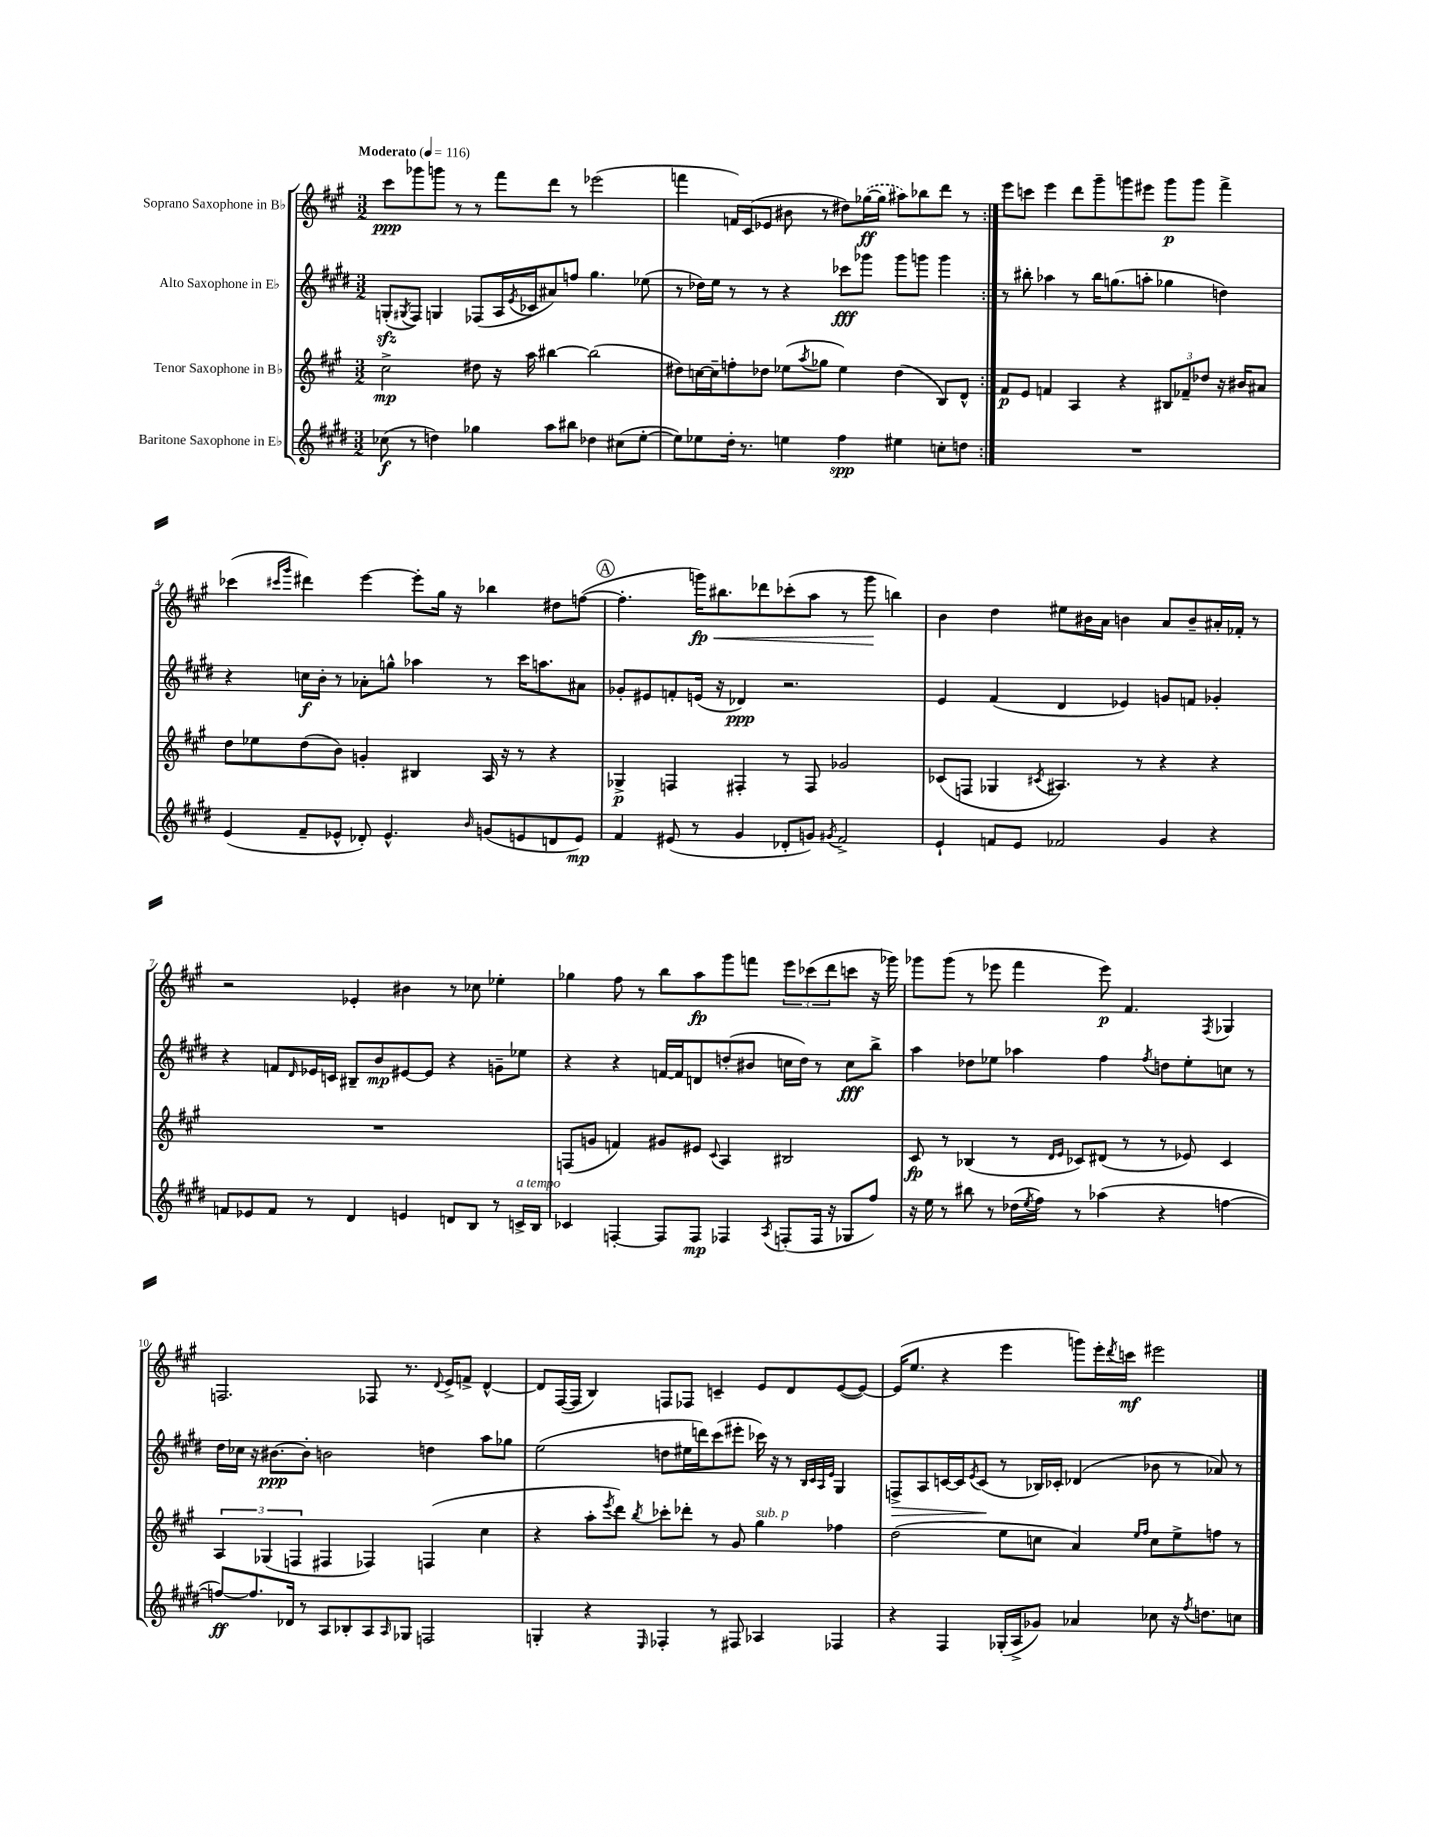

**kern	**dynam	**kern	**dynam	**kern	**dynam	**kern	**dynam
*part4	*part4	*part3	*part3	*part2	*part2	*part1	*part1
*staff4	*staff4	*staff3	*staff3	*staff2	*staff2	*staff1	*staff1
*I"Baritone Saxophone in E♭	*	*I"Tenor Saxophone in B♭	*	*I"Alto Saxophone in E♭	*	*I"Soprano Saxophone in B♭	*
*clefG2	*	*clefG2	*	*clefG2	*	*clefG2	*
*k[f#c#g#d#]	*	*k[f#c#g#]	*	*k[f#c#g#d#]	*	*k[f#c#g#]	*
*M3/2	*	*M3/2	*	*M3/2	*	*M3/2	*
*MM116	*	*MM116	*	*MM116	*	*MM116	*
=1	=1	=1	=1	=1	=1	=1	=1
!	!	!	!	!	!	!LO:TX:a:B:t=Moderato	!
(8cc-X\	f	2cc#^\	mp	(8Gnzz'/L	.	8ccc#\L	ppp
.	.	.	.	8qG#X/	.	.	.
8r	.	.	.	8F#/J)	.	8ggg-X\	.
4ddn\)	.	.	.	4Gn/	.	8gggn\J	.
.	.	.	.	.	.	8r	.
4gg-X\	.	8dd#X\	.	(8F-X/L	.	8r	.
.	.	16r	.	16A/L	.	8fff#\L	.
.	.	.	.	8qe/	.	.	.
.	.	16aa\	.	16c-X/J	.	.	.
8aa\L	.	[4bb#X\	.	8a#X/)	.	8ddd\J	.
8bb#X\J	.	.	.	8ffn/J	.	8r	.
4dd-X\	.	(2bb#\]	.	4.gg#\	.	(2eee-X\	.
(8cc#X\L	.	.	.	.	.	.	.
[8ee'\J	.	.	.	(8ee-X\	.	.	.
=2	=2	=2	=2	=2	=2	=2	=2
8ee\L])	.	8dd#X\L)	.	8r	.	4fffn\	.
8ee-X\	.	[16ccn\L	.	16dd-X\LL)	.	.	.
.	.	16cc~\J]	.	16ee\JJ	.	.	.
16dd#'\Jk	.	8ffn'\	.	8r	.	16fn/LL)	.
8.r	.	.	.	.	.	(16c#/J	.
.	.	8dd-X\J	.	8r	.	8e-X/J	.
4een\	.	(8ee-X\L	.	4r	.	8b#X\	.
.	.	8qaa/	.	.	.	.	.
.	.	8gg-X\J	.	.	.	8r	.
4ff#\	spp	4ee-\)	.	8ccc-X\L	fff	8dd#X\L)	.
.	.	.	.	8ggg-X\J	.	([16gg-X\L	ff
.	.	.	.	.	.	16gg-\JJ]	.
4ee#X\	.	(4dd-\	.	8ggg-\L	.	8aa#X\L)	.
.	.	.	.	8gggn\J	.	8bb-X\	.
8ccn'\L	.	8B/L)	.	4ggg\	.	8ddd\J	.
8ddn\J	.	8d^^/J	.	.	.	8r	.
=3:|!	=3:|!	=3:|!	=3:|!	=3:|!	=3:|!	=3:|!	=3:|!
1.r	.	8f#/L	p	8r	.	8eee\L	.
.	.	8e/J	.	8bb#X'\	.	8cccn\J	.
.	.	4fn/	.	4aa-X\	.	4eee\	.
.	.	4A/	.	8r	.	8ddd\L	.
.	.	.	.	16bb#\KL	.	8ggg#~\	.
.	.	.	.	(8.ggn\	.	.	.
.	.	4r	.	.	.	8gggn\	.
.	.	.	.	8aan'\J	.	8eee#X\J	.
.	.	12B#X/L	.	4gg-X\	.	8ggg\L	p
.	.	12f-X~/	.	.	.	.	.
.	.	.	.	.	.	8ggg\J	.
.	.	12dd-X/J	.	.	.	.	.
.	.	16r	.	4ddn\)	.	4fff#^\	.
.	.	16b#X/KL	.	.	.	.	.
.	.	8a#X/J	.	.	.	.	.
!!LO:LB:g=z
=4	=4	=4	=4	=4	=4	=4	=4
(4e/	.	8dd\L	.	4r	.	(4ccc-X\	.
.	.	8ee-X\	.	.	.	.	.
.	.	.	.	.	.	16qqccc#X/LL	.
.	.	.	.	.	.	16qqggg#/JJ	.
8f#~/L	.	(8dd\	.	16ccn\LL	f	4ddd#X\)	.
.	.	.	.	16b'\JJ	.	.	.
8e-X^^/J	.	8b\J)	.	8r	.	.	.
8d-X'/)	.	4gn'/	.	8a-X'\L	.	[4eee\	.
4.e-^^/	.	.	.	8ggn^^\J	.	.	.
.	.	4B#X/	.	4aa-X\	.	8eee'\L]	.
.	.	.	.	.	.	16gg#\Jk	.
.	.	.	.	.	.	16r	.
16qqb/	.	.	.	.	.	.	.
(8gn/L	.	16A/	.	8r	.	4bb-X\	.
.	.	16r	.	.	.	.	.
8en/	.	8r	.	16ccc#\KL	.	.	.
.	.	.	.	8.aan\	.	.	.
8dn/	.	4r	.	.	.	8dd#X\L	.
8e/J)	mp	.	.	8a#X\J	.	([8ffn\J	.
!!LO:REH:place=s1:t=A
=5	=5	=5	=5	=5	=5	=5	=5
4f#/	.	4G-X^/	p	8g-X'/L	.	4.ff'\]	.
.	.	.	.	8e#X/	.	.	.
(8e#X/	.	4Fn/	.	8fn'/	.	.	.
!	!	!	!	!	!	!	!LO:HP:b
8r	.	.	.	(16en/Jk	.	16gggn\KL)	< fp
.	.	.	.	16r	.	8.bb#X\	.
4g#/	.	4F#X'/	.	4d-X/)	ppp	.	.
.	.	.	.	.	.	8ddd-X\	.
8d-X'/L	.	8r	.	2.r	.	(8ccc-X'\	.
8gn/J)	.	8F#/	.	.	.	8aa\J	.
8qg#X/	.	.	.	.	.	.	.
2f#^/	.	2g-X/	.	.	.	8r	.
.	.	.	.	.	.	8ggg\	.
.	.	.	.	.	.	4bbn\)	[
=6	=6	=6	=6	=6	=6	=6	=6
4e`/	.	(8c-X/L	.	4e/	.	4b\	.
.	.	8Fn/J	.	.	.	.	.
8fn/L	.	4G-X/	.	(4f#/	.	4dd\	.
8e/J	.	.	.	.	.	.	.
.	.	8qc#X/	.	.	.	.	.
2f-X/	.	4.A#X/)	.	4d#/	.	8ee#X\L	.
.	.	.	.	.	.	16b#X\L	.
.	.	.	.	.	.	16a\JJ	.
.	.	.	.	4e-X/)	.	4bn\	.
.	.	8r	.	.	.	.	.
4g#/	.	4r	.	8gn/L	.	8a/L	.
.	.	.	.	8fn/J	.	8b~/	.
4r	.	4r	.	4g-X'/	.	16a#X'/L	.
.	.	.	.	.	.	16f-X'/JJ	.
.	.	.	.	.	.	8r	.
!!LO:LB:g=z
=7	=7	=7	=7	=7	=7	=7	=7
8fn/L	.	1.r	.	4r	.	2r	.
8e-X/	.	.	.	.	.	.	.
8f/J	.	.	.	8fn/L	.	.	.
.	.	.	.	16qqd#/	.	.	.
8r	.	.	.	16e-X/L	.	.	.
.	.	.	.	16cn/JJ	.	.	.
4d#/	.	.	.	8B#X~/L	.	4e-X'/	.
.	.	.	.	8b/	mp	.	.
4en/	.	.	.	[8e#X/	.	4b#X\	.
.	.	.	.	8e#/J]	.	.	.
8dn/L	.	.	.	4r	.	8r	.
8B/J	.	.	.	.	.	8cc-X\	.
8r	.	.	.	8gn~\L	.	4ee-X'\	.
!LO:TX:a:i:t=a tempo	!	!	!	!	!	!	!
16cn^/LL	.	.	.	8ee-X\J	.	.	.
16B/JJ	.	.	.	.	.	.	.
=8	=8	=8	=8	=8	=8	=8	=8
4c-X/	.	(8Fn/L	.	4r	.	4gg-X\	.
.	.	8gn/J	.	.	.	.	.
[4Fn'/	.	4fn/)	.	4r	.	8ff#\	.
.	.	.	.	.	.	8r	.
8F/L]	.	8g#X/L	.	[16fn/LL	.	8bb\L	.
.	.	.	.	16f/J]	.	.	.
8F/J	mp	8e#X/J	.	8dn/	.	8aa\	fp
.	.	8qqc#/	.	.	.	.	.
4F-X/	.	4A/	.	(8ddn'/	.	8ggg#\	.
.	.	.	.	8b#X/J	.	8fffn\J	.
8qA/	.	.	.	.	.	.	.
(8Fn'/L	.	2B#X/	.	16ccn\LL	.	12eee\L	.
.	.	.	.	16dd\JJ)	.	.	.
.	.	.	.	.	.	(12ccc-X\	.
16F/Jk	.	.	.	8r	.	.	.
.	.	.	.	.	.	12ddd\	.
16r	.	.	.	.	.	.	.
8G-X/L	.	.	.	8cc\L	fff	8cccn\J	.
8ff#/J)	.	.	.	8bb^\J	.	16r	.
.	.	.	.	.	.	16ggg-X\)	.
=9	=9	=9	=9	=9	=9	=9	=9
16r	.	8c#/	fp	4aa\	.	8ggg-X\L	.
16ee\	.	.	.	.	.	.	.
8r	.	8r	.	.	.	(8ggg-\J	.
8bb#X\	.	(4B-X/	.	8dd-X\L	.	8r	.
8r	.	.	.	8ee-X\J	.	8eee-X\	.
(16dd-X\LL	.	8r	.	4aa-X\	.	4fff#\	.
8qee/	.	.	.	.	.	.	.
16ff#\JJ)	.	.	.	.	.	.	.
.	.	16qqd/LL	.	.	.	.	.
.	.	16qqe/JJ	.	.	.	.	.
8r	.	8c-X/L)	.	.	.	.	.
(4aa-X\	.	(8d#X/J	.	4ff#\	.	8eee-\)	p
.	.	8r	.	.	.	4.f#/	.
.	.	.	.	8qff#/	.	.	.
4r	.	8r	.	8ddn\L	.	.	.
.	.	8e-X/)	.	8ee-'\	.	.	.
.	.	.	.	.	.	8qF#/	.
[4ffn\	.	4c-/	.	8ccn\J	.	4G-X/	.
.	.	.	.	8r	.	.	.
!!LO:LB:g=z
=10	=10	=10	=10	=10	=10	=10	=10
8ffn/L_)	ff	6A/	.	16dd#\LL	.	2.Fn/	.
.	.	.	.	16cc-X\JJ	.	.	.
8.ff/]	.	.	.	16r	.	.	.
.	.	(6G-X/	.	.	.	.	.
.	.	.	.	[8.b#X\L	ppp	.	.
16d-X/Jk	.	.	.	.	.	.	.
.	.	6Fn/	.	.	.	.	.
8r	.	.	.	8b#'\J]	.	.	.
8A/L	.	4F#X/	.	2bn\	.	.	.
8B-X'/	.	.	.	.	.	.	.
8A/	.	4F-X/)	.	.	.	8F-X/	.
16qqA/	.	.	.	.	.	.	.
8G-X/J	.	.	.	.	.	8.r	.
2Fn/	.	(4Fn/	.	4ddn\	.	.	.
.	.	.	.	.	.	8qqd/	.
.	.	.	.	.	.	16e^/KL	.
.	.	.	.	.	.	8fn^/J	.
.	.	4cc#\	.	8aa\L	.	[4d^^/	.
.	.	.	.	8gg-X\J	.	.	.
=11	=11	=11	=11	=11	=11	=11	=11
4Gn'/	.	4r	.	(2ee\	.	8d/L]	.
.	.	.	.	.	.	([16F#/L	.
.	.	.	.	.	.	16F#/JJ]	.
4r	.	8aa'\L	.	.	.	4B/)	.
.	.	8qeee/	.	.	.	.	.
.	.	8ddd\J)	.	.	.	.	.
16qqE/	.	8qbb/	.	.	.	.	.
4F-X'/	.	8ccc-X'\L	.	8ddn\L	.	8Fn/L	.
.	.	8ddd-X'\J	.	16ee#X\L	.	8F-X/J	.
.	.	.	.	16dddn\J)	.	.	.
8r	.	8r	.	(8ccc#\	.	4cn~/	.
8F#X/	.	8g#/	.	8eee#X'\J	.	.	.
!	!	!LO:TX:a:i:t=sub. p	!	!	!	!	!
4A-X/	.	4gg#\	.	16ccc-X\)	.	8e/L	.
.	.	.	.	16r	.	.	.
.	.	.	.	8r	.	8d/	.
.	.	.	.	32qqB/LLL	.	.	.
.	.	.	.	32qqc#/	.	.	.
.	.	.	.	32qqA/	.	.	.
.	.	.	.	32qqe/JJJ	.	.	.
4F-X/	.	4ff-X\	.	4G#/	.	([8e/	.
.	.	.	.	.	.	8e/J_)	.
=12	=12	=12	=12	=12	=12	=12	=12
!	!	!	!	!	!LO:HP:b	!	!
4r	.	(2dd\	.	8Fn^/L	>	(16e/KL]	.
.	.	.	.	.	.	8.ee/J	.
.	.	.	.	8A/	.	.	.
4F#/	.	.	.	[16cn/L	.	4r	.
.	.	.	.	16c/J]	.	.	.
.	.	.	.	8qe/	.	.	.
.	.	.	.	(8c/J	.	.	.
(16G-X'/LL	.	8ee\L	.	8r	]	4eee\	.
16A^/J	.	.	.	.	.	.	.
8g-X/J)	.	8ccn\J	.	16B-X/LL)	.	.	.
.	.	.	.	16c-X'/JJ	.	.	.
4a-X/	.	4a/)	.	(4d-X/	.	8gggn\L)	.
.	.	.	.	.	.	16eee'\L	.
.	.	.	.	.	.	8qddd/	.
.	.	.	.	.	.	16cccn\JJ	mf
.	.	16qqee/LL	.	.	.	.	.
.	.	16qqff#/JJ	.	.	.	.	.
8cc-X\	.	8cc\L	.	8b-X\	.	2eee#X\	.
16r	.	8ee^\	.	8r	.	.	.
8qff#/	.	.	.	.	.	.	.
8.ddn\L	.	.	.	.	.	.	.
.	.	8ffn\J	.	8a-X/)	.	.	.
8ccn\J	.	8r	.	8r	.	.	.
==	==	==	==	==	==	==	==
*-	*-	*-	*-	*-	*-	*-	*-
